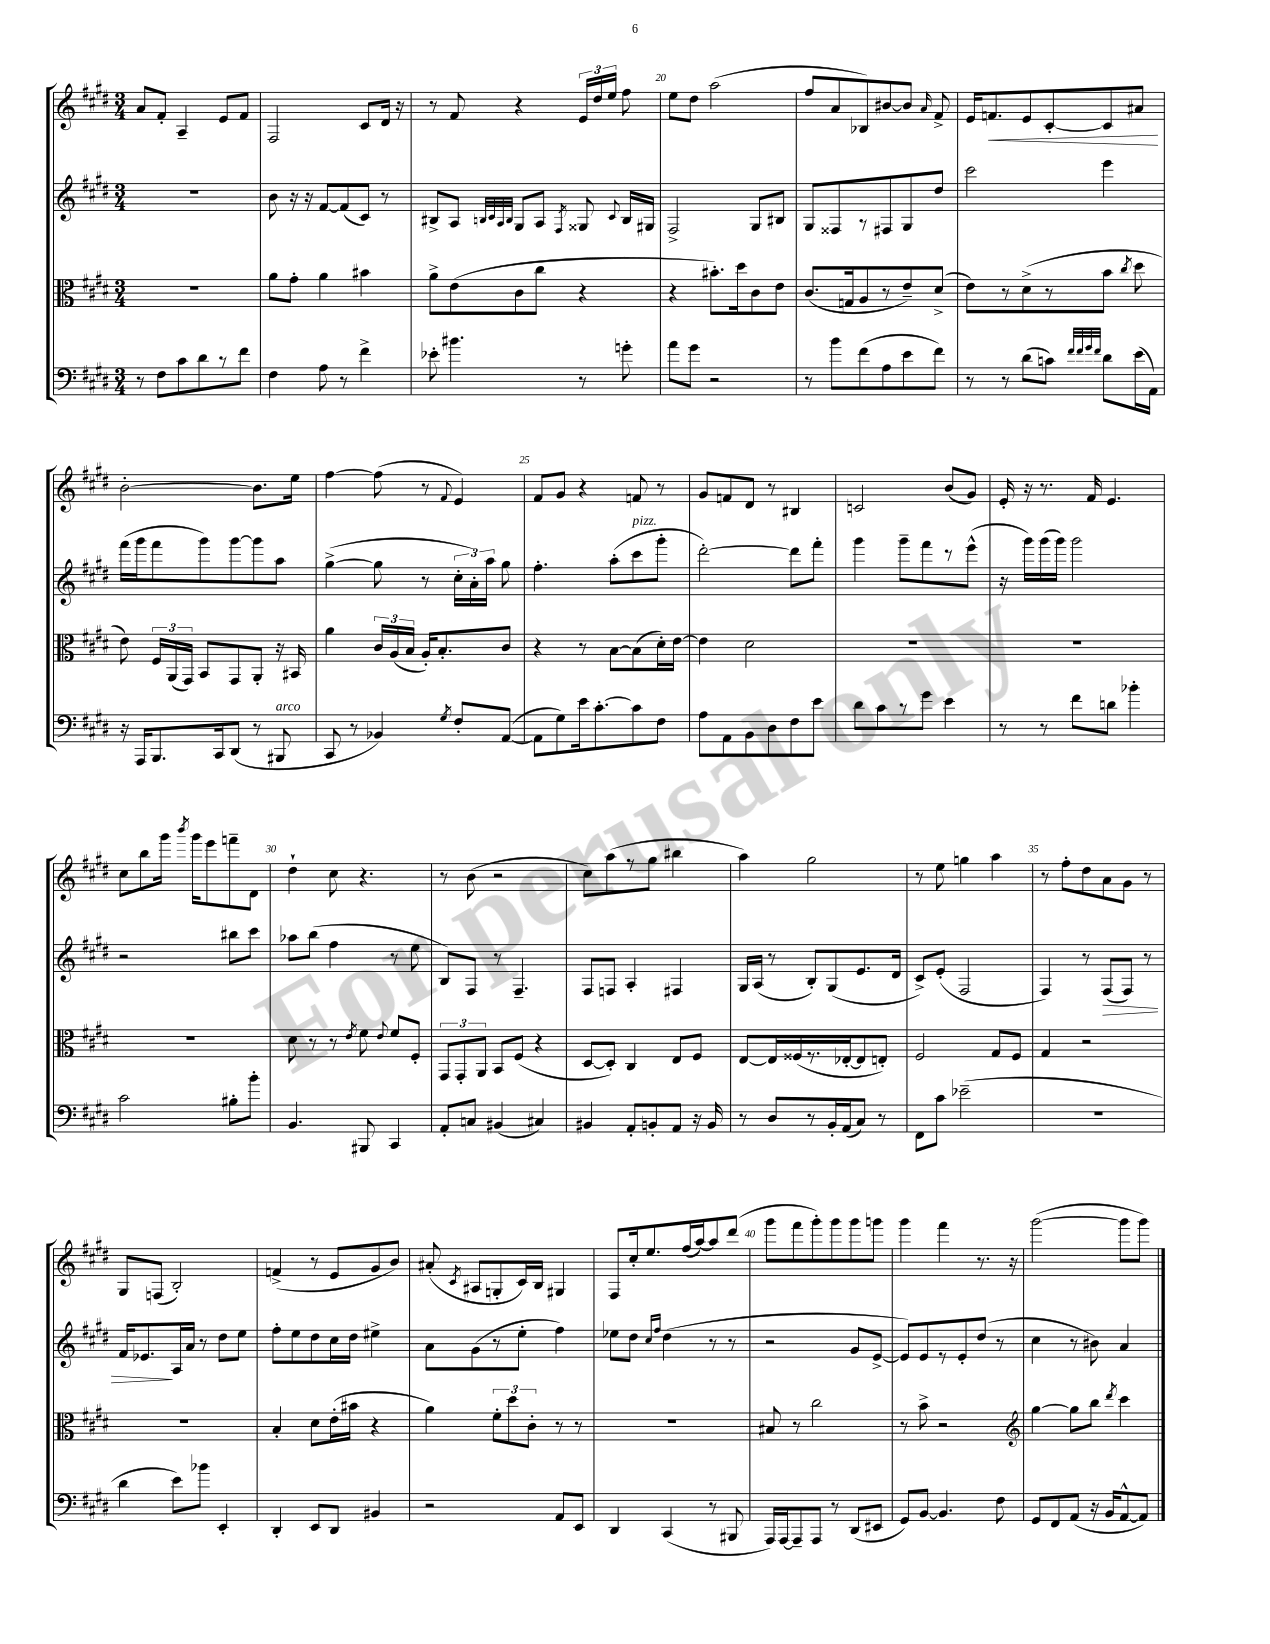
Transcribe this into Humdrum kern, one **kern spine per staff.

**kern	**kern	**kern	**dynam	**kern	**dynam
*part4	*part3	*part2	*part2	*part1	*part1
*staff4	*staff3	*staff2	*staff2	*staff1	*staff1
*clefF4	*clefC3	*clefG2	*	*clefG2	*
*k[f#c#g#d#]	*k[f#c#g#d#]	*k[f#c#g#d#]	*	*k[f#c#g#d#]	*
*M3/4	*M3/4	*M3/4	*	*M3/4	*
=17	=17	=17	=17	=17	=17
8r	2.r	2.r	.	8a/L	.
8F#\L	.	.	.	8f#'/J	.
8c#\	.	.	.	4A~/	.
8d#\	.	.	.	.	.
8r	.	.	.	8e/L	.
8f#\J	.	.	.	8f#/J	.
=18	=18	=18	=18	=18	=18
4F#\	8a\L	8b\	.	2F#/	.
.	8g#'\J	16r	.	.	.
.	.	16r	.	.	.
8A\	4a\	[8f#/L	.	.	.
8r	.	(8f#/]	.	.	.
4f#^\	4b#X\	8c#/J)	.	8c#/L	.
.	.	8r	.	16d#/Jk	.
.	.	.	.	16r	.
=19	=19	=19	=19	=19	=19
8e-X'\	8a^\L	8B#X^/L	.	8r	.
4.b#X\	(8e\	8A/J	.	8f#/	.
.	.	32qqBn/LLL	.	.	.
.	.	32qqc#/	.	.	.
.	.	32qqA/	.	.	.
.	.	32qqB/JJJ	.	.	.
.	8c#\	8G#/L	.	4r	.
.	8cc#\J	8A/J	.	.	.
.	.	8qF#/	.	.	.
8r	4r	8G##X/	.	24e/LL	.
.	.	.	.	24dd#/	.
.	.	.	.	24ee/JJ	.
.	.	8qqc#/	.	.	.
8gn'\	.	16B/LL	.	8ff#\	.
.	.	16G#X/JJ	.	.	.
=20	=20	=20	=20	=20	=20
8a\L	4r	2F#^/	.	8ee\L	.
8g#\J	.	.	.	8dd#\J	.
2r	8.b#X'\L)	.	.	(2aa\	.
.	16dd#\k	.	.	.	.
.	8c#\	8G#/L	.	.	.
.	8e\J	8B#X/J	.	.	.
=21	=21	=21	=21	=21	=21
8r	(8.c#/L	8G#/L	.	8ff#/L	.
8b\L	.	8F##X/	.	8a/	.
.	16Gn/k	.	.	.	.
(8f#\	8A/	8r	.	8B-X/)	.
8A\	8r	8F#X/	.	[8b#X/	.
8e\	8e~/)	8G#/	.	8b#/J]	.
.	.	.	.	16qqa/	.
8f#\J)	(8d#^/J	8dd#/J	.	8f#^/	.
=22	=22	=22	=22	=22	=22
8r	8e\L)	2ccc#\	.	16e/KL	.
!	!	!	!	!	!LO:HP:b
.	.	.	.	8.fn/	<
8r	8r	.	.	.	.
(8d#\L	(8d#^\	.	.	8e/	.
8cn\J)	8r	.	.	[8c#'/	.
32qqf#/LLL	.	.	.	.	.
32qqf#/	.	.	.	.	.
32qqg#/	.	.	.	.	.
32qqf#/JJJ	.	.	.	.	.
8d#\L	8b\J	4eee\	.	8c#/]	.
.	8qcc#/	.	.	.	.
(16e\L	8dd#\	.	.	8a#X/J	.
16AA\JJ)	.	.	.	.	.
.	.	.	.	.	[
!!LO:LB:g=z
=23	=23	=23	=23	=23	=23
16r	8e\)	(16fff#\LL	.	[2b'\	.
16AAA/KL	.	16ggg#\J	.	.	.
8.BBB/	24F#/LL	8fff#\	.	.	.
.	(24AA/	.	.	.	.
.	24GG#/JJ)	.	.	.	.
.	8BB/L	8ggg#\)	.	.	.
16CC#/k	.	.	.	.	.
(8DD#/J	8GG#/	[8ggg#\	.	.	.
8r	8AA'/J	8ggg#\]	.	8.b\L]	.
!LO:TX:a:i:t=arco	!	!	!	!	!
8BBB#X/	16r	8aa\J	.	.	.
.	16BB#X/	.	.	16ee\Jk	.
=24	=24	=24	=24	=24	=24
8CC#/	4a\	([4gg#^\	.	[4ff#\	.
8r	.	.	.	.	.
4BB-X/)	24c#/LL	8gg#\]	.	(8ff#\]	.
.	(24A/	.	.	.	.
.	24B/JJ	.	.	.	.
.	16A'/KL)	8r	.	8r	.
.	8.B'/	.	.	.	.
8qG#/	.	.	.	8qqf#/	.
8F#'/L	.	24cc#'\LL	.	4e/)	.
.	.	24a'\)	.	.	.
.	.	24aa\JJ	.	.	.
([8AA/J	8c#/J	8gg#\	.	.	.
=25	=25	=25	=25	=25	=25
8AA\L]	4r	4.ff#'\	.	8f#/L	.
8G#\)	.	.	.	8g#/J	.
16e\k	8r	.	.	4r	.
[8.c#'\	.	.	.	.	.
.	[8B\L	(8aa'\L	.	.	.
!	!	!LO:TX:a:i:t=pizz.	!	!	!
8c#\]	(8B\]	8ccc#\	.	8fn/	.
8F#\J	16d#'\L)	8ggg#'\J	.	8r	.
.	[16e\JJ	.	.	.	.
=26	=26	=26	=26	=26	=26
8A\L	4e\]	[2ddd#'\)	.	8g#/L	.
8AA\	.	.	.	8fn/	.
8BB\	2d#\	.	.	8d#/J	.
8D#\	.	.	.	8r	.
8F#\	.	8ddd#\L]	.	4B#X/	.
8e\J	.	8fff#'\J	.	.	.
=27	=27	=27	=27	=27	=27
8d#\L	2.r	4ggg#\	.	2cn/	.
8c#\	.	.	.	.	.
8r	.	8ggg#~\L	.	.	.
8g#\J	.	8fff#\	.	.	.
4e\	.	8r	.	(8b/L	.
.	.	(8eee^^\J	.	8g#/J)	.
=28	=28	=28	=28	=28	=28
8r	2.r	16r	.	16e'/	.
.	.	16ggg#\LL)	.	16r	.
8r	.	(16ggg#\	.	8.r	.
.	.	16ggg#\JJ)	.	.	.
8f#\L	.	2ggg#\	.	.	.
.	.	.	.	16f#/	.
8dn\J	.	.	.	4.e/	.
4b-X'\	.	.	.	.	.
!!LO:LB:g=z
=29	=29	=29	=29	=29	=29
2c#\	2.r	2r	.	8cc#\L	.
.	.	.	.	8bb\	.
.	.	.	.	16ggg#\Jk	.
.	.	.	.	8qbbb/	.
.	.	.	.	16ggg#\KL	.
.	.	.	.	8eee\	.
8B#X'\L	.	8bb#X\L	.	8fffn~\	.
8b'\J	.	8ccc#\J	.	8d#\J	.
=30	=30	=30	=30	=30	=30
4.BB/	8d#\	8aa-X\L	.	4dd#`\	.
.	8r	(8bb\J	.	.	.
.	8r	4ff#\	.	8cc#\	.
.	8qe/	.	.	.	.
8BBB#X/	8f#\	.	.	4.r	.
.	8qqe/	.	.	.	.
4CC#/	8f#/L	8r	.	.	.
.	8F#'/J	8ee\	.	.	.
=31	=31	=31	=31	=31	=31
8AA'/L	12GG#/L	8B/L)	.	8r	.
.	12GG#'/	.	.	.	.
8Cn/J	.	8F#/J	.	(8b\	.
.	12AA/J	.	.	.	.
(4BB#X/	8BB/L	8r	.	2r	.
.	(8F#/J	4.F#~/	.	.	.
4C#X/)	4r	.	.	.	.
=32	=32	=32	=32	=32	=32
4BB#X/	[8D#/L	8F#/L	.	8cc#\L)	.
.	8D#'/J])	8Fn/J	.	(8aa\	.
8AA'/L	4C#/	4A'/	.	8r	.
8BBn'/	.	.	.	8gg#\J	.
8AA/J	8E/L	4F#X/	.	4bb#X\	.
16r	8F#/J	.	.	.	.
16BB/	.	.	.	.	.
=33	=33	=33	=33	=33	=33
8r	[8E/L	16G#/LL	.	4aa\)	.
.	.	(16A/JJ	.	.	.
8D#/L	16E/L]	8r	.	.	.
.	(16F##X/	.	.	.	.
8r	8.r	8B'/L)	.	2gg#\	.
16BB'/L	.	(8G#/	.	.	.
(16AA/J	[16E-X'/J	.	.	.	.
8C#/J)	8E-/]	8.e/	.	.	.
8r	8En'/J)	.	.	.	.
.	.	16d#/Jk	.	.	.
=34	=34	=34	=34	=34	=34
8FF#\L	2F#/	8c#^/L)	.	8r	.
8c#\J	.	(8e'/J	.	8ee\	.
(2e-X~\	.	2F#/	.	4ggn\	.
.	8G#/L	.	.	4aa\	.
.	8F#/J	.	.	.	.
=35	=35	=35	=35	=35	=35
2.r	4G#/	4F#/)	.	8r	.
.	.	.	.	8ff#'\L	.
.	2r	8r	.	8dd#\	.
!	!	!	!LO:HP:b	!	!
.	.	(8F#/L	>	8a\	.
.	.	8F#/J)	.	8g#\J	.
.	.	8r	.	8r	.
!!LO:LB:g=z
=36	=36	=36	=36	=36	=36
4d#\	2.r	16f#/KL	.	8G#/L	.
.	.	8.e-X/	.	.	.
.	.	.	.	(8Fn/J	.
8e\L)	.	16A/L	]	2B'/)	.
.	.	16a/JJ	.	.	.
8b-X\J	.	8r	.	.	.
4EE'/	.	8dd#\L	.	.	.
.	.	8ee\J	.	.	.
=37	=37	=37	=37	=37	=37
4DD#'/	4B'/	8ff#'\L	.	(4fn^/	.
.	.	8ee\	.	.	.
8EE/L	8d#\L	8dd#\	.	8r	.
8DD#/J	(16e'\L	16cc#\L	.	8e/L	.
.	16b#X\JJ	16dd#\JJ	.	.	.
4BB#X/	4r	4ee#X^\	.	8g#/	.
.	.	.	.	8b/J)	.
=38	=38	=38	=38	=38	=38
2r	4a\)	8a\L	.	(8a#X'/	.
.	.	.	.	8qc#/	.
.	.	(8g#\	.	8A#X/L	.
.	12f#'\L	8r	.	8Gn'/	.
.	12dd#\	.	.	.	.
.	.	8ee'\J	.	16c#/L)	.
.	12c#'\J	.	.	.	.
.	.	.	.	16B/JJ	.
8AA/L	8r	4ff#\)	.	4G#X/	.
8EE/J	8r	.	.	.	.
=39	=39	=39	=39	=39	=39
4DD#/	2.r	8ee-X\L	.	8F#/L	.
.	.	8dd#\J	.	16cc#'/k	.
.	.	.	.	8.ee/	.
.	.	16qqcc#/LL	.	.	.
.	.	16qqff#/JJ	.	.	.
(4CC#/	.	(4dd#\	.	.	.
.	.	.	.	(16ff#/L	.
.	.	.	.	[16aa/J)	.
8r	.	8r	.	8aa/]	.
8BBB#X/	.	8r	.	(8ddd#/J	.
=40	=40	=40	=40	=40	=40
16AAA/LL)	8B#X/	2r	.	8ggg#\L	.
[16AAA/J	.	.	.	.	.
8AAA~/]	8r	.	.	8fff#\	.
8AAA/J	2cc#\	.	.	8ggg#'\)	.
8r	.	.	.	8ggg#\	.
(8DD#/L	.	8g#/L	.	8ggg#\	.
8EE#X/J	.	[8e^/J	.	8gggn\J	.
=41	=41	=41	=41	=41	=41
8GG#/L)	8r	8e/L])	.	4ggg#\	.
[8BB/J	8b^\	8e/	.	.	.
4.BB/]	2r	8r	.	4fff#\	.
.	.	8e'/	.	.	.
.	.	(8dd#/J	.	8.r	.
8F#\	.	8r	.	.	.
.	.	.	.	16r	.
=42	=42	=42	=42	=42	=42
*	*clefG2	*	*	*	*
8GG#/L	[4gg#\	4cc#\	.	([2ggg#\	.
8FF#/	.	.	.	.	.
(8AA/J	8gg#\L]	8r	.	.	.
16r	8bb\J	8b#X\)	.	.	.
16BB/KL	.	.	.	.	.
.	8qddd#/	.	.	.	.
[8AA^^/	4ccc#\	4a/	.	8ggg#\L]	.
8AA/J])	.	.	.	8ggg#\J)	.
==	==	==	==	==	==
*-	*-	*-	*-	*-	*-
